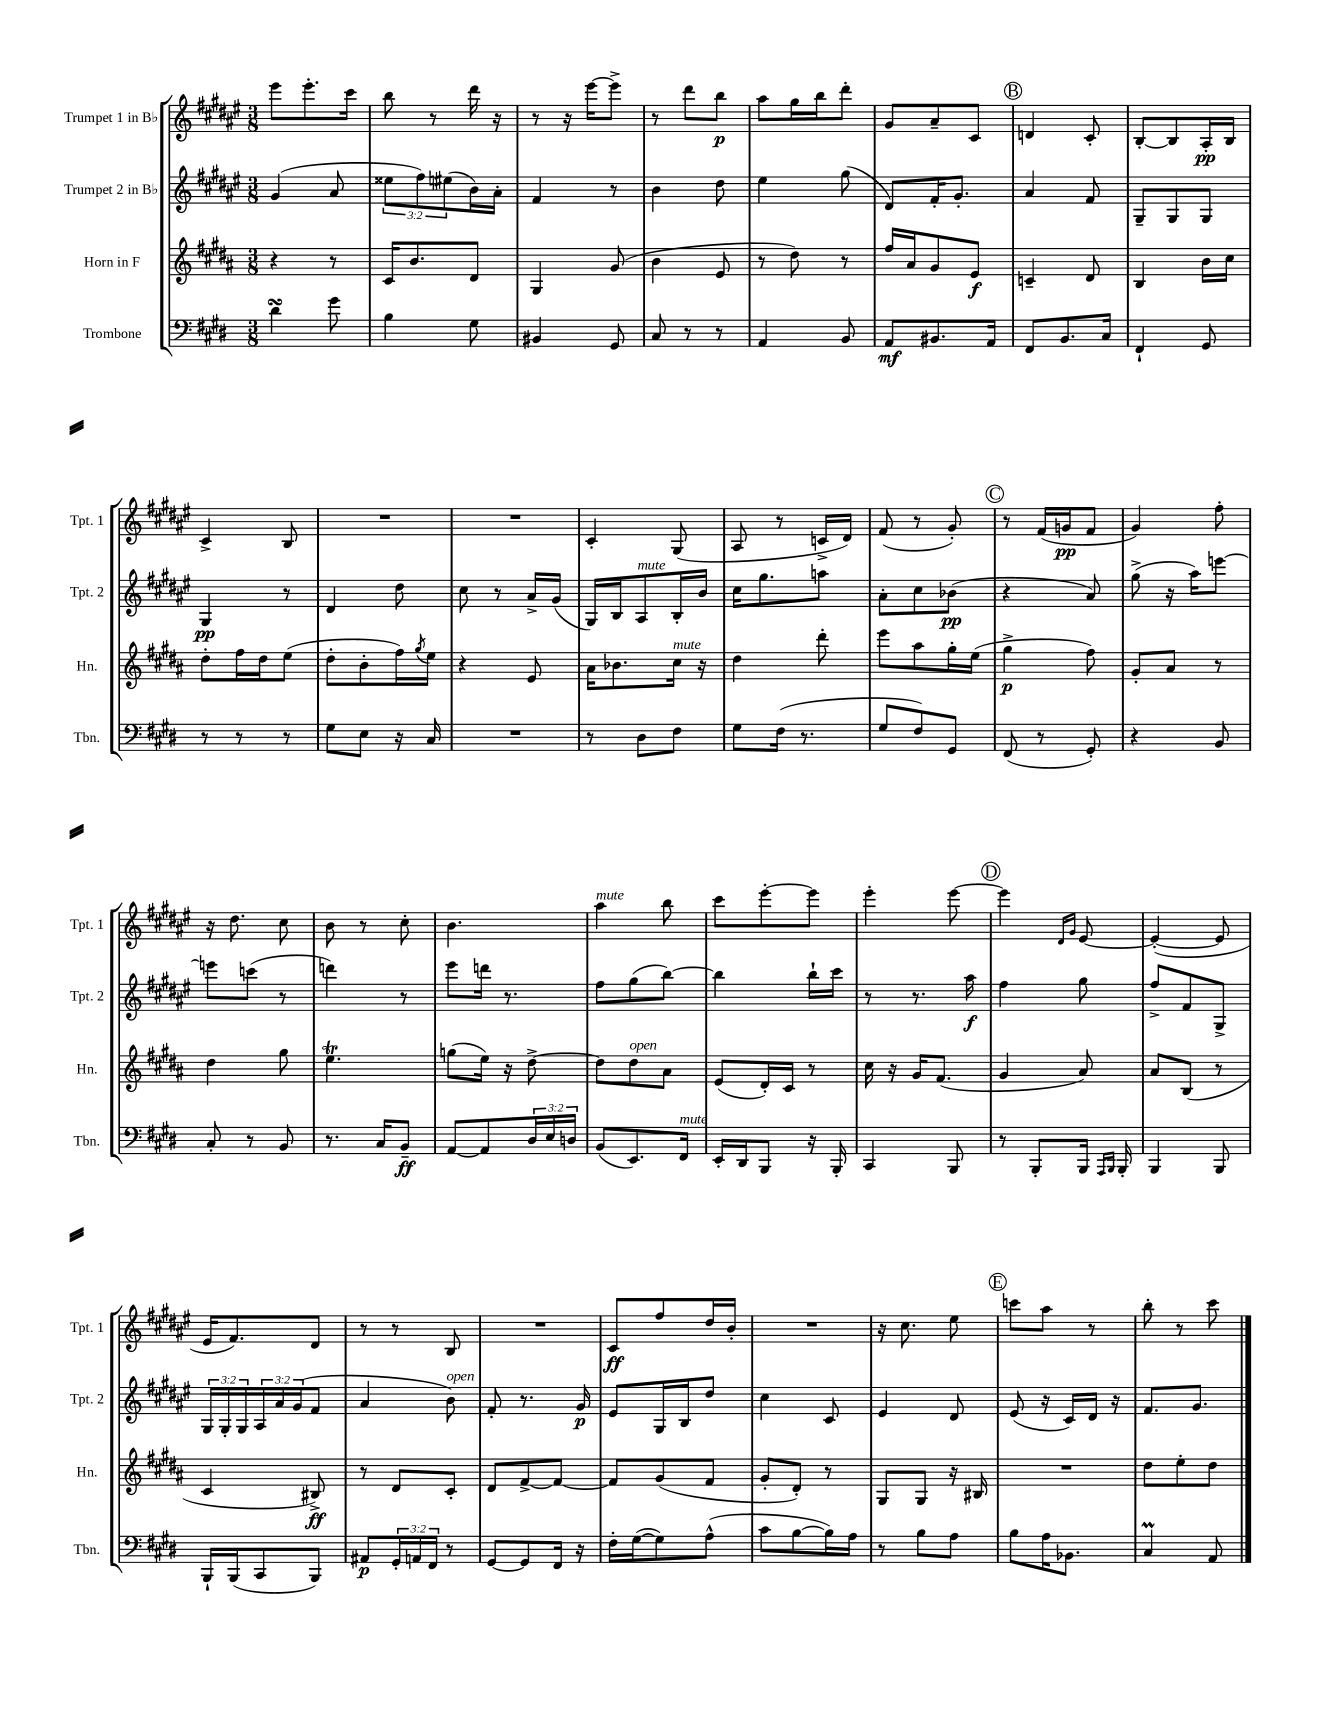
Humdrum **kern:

**kern	**dynam	**kern	**dynam	**kern	**dynam	**kern	**dynam
*part4	*part4	*part3	*part3	*part2	*part2	*part1	*part1
*staff4	*staff4	*staff3	*staff3	*staff2	*staff2	*staff1	*staff1
*I"Trombone	*	*I"Horn in F	*	*I"Trumpet 2 in B♭	*	*I"Trumpet 1 in B♭	*
*I'Tbn.	*	*I'Hn.	*	*I'Tpt. 2	*	*I'Tpt. 1	*
*clefF4	*	*clefG2	*	*clefG2	*	*clefG2	*
*k[f#c#g#d#]	*	*k[f#c#g#d#a#]	*	*k[f#c#g#d#a#e#]	*	*k[f#c#g#d#a#e#]	*
*M3/8	*	*M3/8	*	*M3/8	*	*M3/8	*
=64	=64	=64	=64	=64	=64	=64	=64
4d#sSsS\	.	4r	.	(4g#/	.	8eee#\L	.
.	.	.	.	.	.	8.eee#'\	.
8g#\	.	8r	.	8a#/	.	.	.
.	.	.	.	.	.	16ccc#\Jk	.
=65	=65	=65	=65	=65	=65	=65	=65
4B\	.	16c#/KL	.	12ee##X\L	.	8bb\	.
.	.	8.b/	.	.	.	.	.
.	.	.	.	12ff#\)	.	.	.
.	.	.	.	.	.	8r	.
.	.	.	.	(12ee#X\	.	.	.
8G#\	.	8d#/J	.	16b\L)	.	16ddd#\	.
.	.	.	.	16a#'\JJ	.	16r	.
=66	=66	=66	=66	=66	=66	=66	=66
4BB#X/	.	4G#/	.	4f#/	.	8r	.
.	.	.	.	.	.	16r	.
.	.	.	.	.	.	[16eee#\KL	.
8GG#/	.	(8g#/	.	8r	.	8eee#^\J]	.
=67	=67	=67	=67	=67	=67	=67	=67
8C#/	.	4b\	.	4b\	.	8r	.
8r	.	.	.	.	.	8ddd#\L	.
8r	.	8e/	.	8dd#\	.	8bb\J	p
=68	=68	=68	=68	=68	=68	=68	=68
4AA/	.	8r	.	4ee#\	.	8aa#\L	.
.	.	8dd#\)	.	.	.	16gg#\L	.
.	.	.	.	.	.	16bb\J	.
8BB/	.	8r	.	(8gg#\	.	8ddd#'\J	.
=69	=69	=69	=69	=69	=69	=69	=69
8AA/L	mf	16ff#/LL	.	8d#/L)	.	8g#/L	.
.	.	16a#/J	.	.	.	.	.
8.BB#X/	.	8g#/	.	16f#'/K	.	8a#~/	.
.	.	.	.	8.g#'/J	.	.	.
.	.	8e/J	f	.	.	8c#/J	.
16AA/Jk	.	.	.	.	.	.	.
!!LO:REH:place=s1:t=B
=70	=70	=70	=70	=70	=70	=70	=70
8FF#/L	.	4cn~/	.	4a#/	.	4dn/	.
8.BB/	.	.	.	.	.	.	.
.	.	8d#/	.	8f#/	.	8c#'/	.
16C#/Jk	.	.	.	.	.	.	.
=71	=71	=71	=71	=71	=71	=71	=71
4FF#`/	.	4B/	.	8G#~/L	.	[8B'/L	.
.	.	.	.	8G#/	.	8B/]	.
8GG#/	.	16b\LL	.	8G#/J	.	16A#'/L	pp
.	.	16cc#\JJ	.	.	.	16B/JJ	.
!!LO:LB:g=z
=72	=72	=72	=72	=72	=72	=72	=72
8r	.	8dd#'\L	.	4G#/	pp	4c#^/	.
8r	.	16ff#\L	.	.	.	.	.
.	.	16dd#\J	.	.	.	.	.
8r	.	(8ee\J	.	8r	.	8B/	.
=73	=73	=73	=73	=73	=73	=73	=73
8G#\L	.	8dd#'\L	.	4d#/	.	4.r	.
8E\J	.	8b'\	.	.	.	.	.
16r	.	16ff#\L)	.	8dd#\	.	.	.
.	.	8qgg#/	.	.	.	.	.
16C#/	.	16ee\JJ	.	.	.	.	.
=74	=74	=74	=74	=74	=74	=74	=74
4.r	.	4r	.	8cc#\	.	4.r	.
.	.	.	.	8r	.	.	.
.	.	8e/	.	16a#^/LL	.	.	.
.	.	.	.	(16g#/JJ	.	.	.
=75	=75	=75	=75	=75	=75	=75	=75
8r	.	16a#\KL	.	16G#/LL)	.	4c#'/	.
.	.	8.b-X\	.	16B/J	.	.	.
!	!	!	!	!LO:TX:a:i:t=mute	!	!	!
8D#\L	.	.	.	8A#/	.	.	.
!	!	!LO:TX:a:i:t=mute	!	!	!	!	!
8F#\J	.	16cc#\Jk	.	16B'/L	.	(8G#/	.
.	.	16r	.	16b/JJ	.	.	.
=76	=76	=76	=76	=76	=76	=76	=76
8G#\L	.	4dd#\	.	16cc#\KL	.	8A#/	.
.	.	.	.	8.gg#\	.	.	.
(16F#\Jk	.	.	.	.	.	8r	.
8.r	.	.	.	.	.	.	.
.	.	8ddd#'\	.	8aan\J	.	16cn^/LL	.
.	.	.	.	.	.	16d#/JJ)	.
=77	=77	=77	=77	=77	=77	=77	=77
8G#/L	.	8eee\L	.	8a#'\L	.	(8f#/	.
8F#/)	.	8aa#\	.	8cc#\	.	8r	.
8GG#/J	.	16gg#'\L	.	(8b-X\J	pp	8g#'/)	.
.	.	(16ee\JJ	.	.	.	.	.
!!LO:REH:place=s1:t=C
=78	=78	=78	=78	=78	=78	=78	=78
(8FF#/	.	4gg#^\	p	4r	.	8r	.
8r	.	.	.	.	.	(16f#/LL	.
.	.	.	.	.	.	16gn/J	pp
8GG#'/)	.	8ff#\)	.	8a#/)	.	8f#/J	.
=79	=79	=79	=79	=79	=79	=79	=79
4r	.	8g#'/L	.	(8gg#^\	.	4g#/)	.
.	.	8a#/J	.	16r	.	.	.
.	.	.	.	16aa#\KL)	.	.	.
8BB/	.	8r	.	[8eeen\J	.	8ff#'\	.
!!LO:LB:g=z
=80	=80	=80	=80	=80	=80	=80	=80
8C#'/	.	4dd#\	.	8eeen\L]	.	16r	.
.	.	.	.	.	.	8.dd#\	.
8r	.	.	.	(8cccn\J	.	.	.
8BB/	.	8gg#\	.	8r	.	8cc#\	.
=81	=81	=81	=81	=81	=81	=81	=81
8.r	.	4.eeT\	.	4dddn\)	.	8b\	.
.	.	.	.	.	.	8r	.
16C#/KL	.	.	.	.	.	.	.
8BB~/J	ff	.	.	8r	.	8cc#'\	.
=82	=82	=82	=82	=82	=82	=82	=82
[8AA/L	.	(8ggn\L	.	8eee#\L	.	4.b\	.
8AA/]	.	16ee\Jk)	.	16dddn\Jk	.	.	.
.	.	16r	.	8.r	.	.	.
24D#/L	.	[8dd#^\	.	.	.	.	.
24E/	.	.	.	.	.	.	.
24Dn/JJ	.	.	.	.	.	.	.
=83	=83	=83	=83	=83	=83	=83	=83
!	!	!	!	!	!	!LO:TX:a:i:t=mute	!
(8BB/L	.	8dd#\L]	.	8ff#\L	.	4aa#\	.
!	!	!LO:TX:a:i:t=open	!	!	!	!	!
8.EE/)	.	8dd#\	.	(8gg#\	.	.	.
.	.	8a#\J	.	[8bb\J)	.	8bb\	.
!LO:TX:a:i:t=mute	!	!	!	!	!	!	!
16FF#/Jk	.	.	.	.	.	.	.
=84	=84	=84	=84	=84	=84	=84	=84
16EE'/LL	.	(8e/L	.	4bb\]	.	8ccc#\L	.
16DD#/J	.	.	.	.	.	.	.
8BBB/J	.	16d#'/L)	.	.	.	[8eee#'\	.
.	.	16c#/JJ	.	.	.	.	.
16r	.	8r	.	16bb`\LL	.	8eee#\J]	.
16BBB'/	.	.	.	16ccc#\JJ	.	.	.
=85	=85	=85	=85	=85	=85	=85	=85
4CC#/	.	16cc#\	.	8r	.	4eee#'\	.
.	.	16r	.	.	.	.	.
.	.	16g#/KL	.	8.r	.	.	.
.	.	(8.f#/J	.	.	.	.	.
8BBB/	.	.	.	.	.	[8eee#\	.
.	.	.	.	16aa#\	f	.	.
!!LO:REH:place=s1:t=D
=86	=86	=86	=86	=86	=86	=86	=86
8r	.	4g#/	.	4ff#\	.	4eee#\]	.
8BBB'/L	.	.	.	.	.	.	.
.	.	.	.	.	.	16qqd#/LL	.
.	.	.	.	.	.	16qqg#/JJ	.
16BBB/Jk	.	8a#/)	.	8gg#\	.	[8e#/	.
16qqAAA/LL	.	.	.	.	.	.	.
16qqBBB/JJ	.	.	.	.	.	.	.
16BBB'/	.	.	.	.	.	.	.
=87	=87	=87	=87	=87	=87	=87	=87
4BBB/	.	8a#/L	.	8ff#^/L	.	(4e#'/_	.
.	.	(8B/J	.	8f#/	.	.	.
8BBB/	.	8r	.	8G#^/J	.	8e#/]	.
!!LO:LB:g=z
=88	=88	=88	=88	=88	=88	=88	=88
16BBB`/LL	.	4c#/	.	24G#/LL	.	16e#/KL	.
.	.	.	.	24G#'/	.	.	.
(16BBB/J	.	.	.	.	.	8.f#/)	.
.	.	.	.	24G#/	.	.	.
8CC#/	.	.	.	24A#/	.	.	.
.	.	.	.	24a#/	.	.	.
.	.	.	.	(24g#/J	.	.	.
8BBB/J)	.	8B#X^/)	ff	8f#/J	.	8d#/J	.
=89	=89	=89	=89	=89	=89	=89	=89
8AA#X/L	p	8r	.	4a#/	.	8r	.
24GG#'/L	.	8d#/L	.	.	.	8r	.
24AAn/	.	.	.	.	.	.	.
24FF#/JJ	.	.	.	.	.	.	.
!	!	!	!	!LO:TX:a:i:t=open	!	!	!
8r	.	8c#'/J	.	8b\)	.	8B/	.
=90	=90	=90	=90	=90	=90	=90	=90
[8GG#/L	.	8d#/L	.	8f#'/	.	4.r	.
8GG#/]	.	[8f#^/	.	8.r	.	.	.
16FF#/Jk	.	8f#/J_	.	.	.	.	.
16r	.	.	.	16g#/	p	.	.
=91	=91	=91	=91	=91	=91	=91	=91
16F#'\LL	.	8f#/L]	.	8e#/L	.	8c#/L	ff
([16G#\J	.	.	.	.	.	.	.
8G#\])	.	(8g#/	.	16G#/L	.	8ff#/	.
.	.	.	.	16B/J	.	.	.
(8A^^\J	.	8f#/J	.	8dd#/J	.	16dd#/L	.
.	.	.	.	.	.	16b'/JJ	.
=92	=92	=92	=92	=92	=92	=92	=92
8c#\L	.	8g#'/L	.	4cc#\	.	4.r	.
[8B\	.	8d#'/J)	.	.	.	.	.
16B\L])	.	8r	.	8c#/	.	.	.
16A\JJ	.	.	.	.	.	.	.
=93	=93	=93	=93	=93	=93	=93	=93
8r	.	8G#/L	.	4e#/	.	16r	.
.	.	.	.	.	.	8.cc#\	.
8B\L	.	8G#/J	.	.	.	.	.
8A\J	.	16r	.	8d#/	.	8ee#\	.
.	.	16B#X/	.	.	.	.	.
!!LO:REH:place=s1:t=E
=94	=94	=94	=94	=94	=94	=94	=94
8B\L	.	4.r	.	(8e#/	.	8cccn\L	.
16A\K	.	.	.	16r	.	8aa#\J	.
8.BB-X\J	.	.	.	16c#/LL)	.	.	.
.	.	.	.	16d#/JJ	.	8r	.
.	.	.	.	16r	.	.	.
=95	=95	=95	=95	=95	=95	=95	=95
4C#M/	.	8dd#\L	.	8.f#/L	.	8bb'\	.
.	.	8ee'\	.	.	.	8r	.
.	.	.	.	8.g#/J	.	.	.
8AA/	.	8dd#\J	.	.	.	8ccc#\	.
==	==	==	==	==	==	==	==
*-	*-	*-	*-	*-	*-	*-	*-
